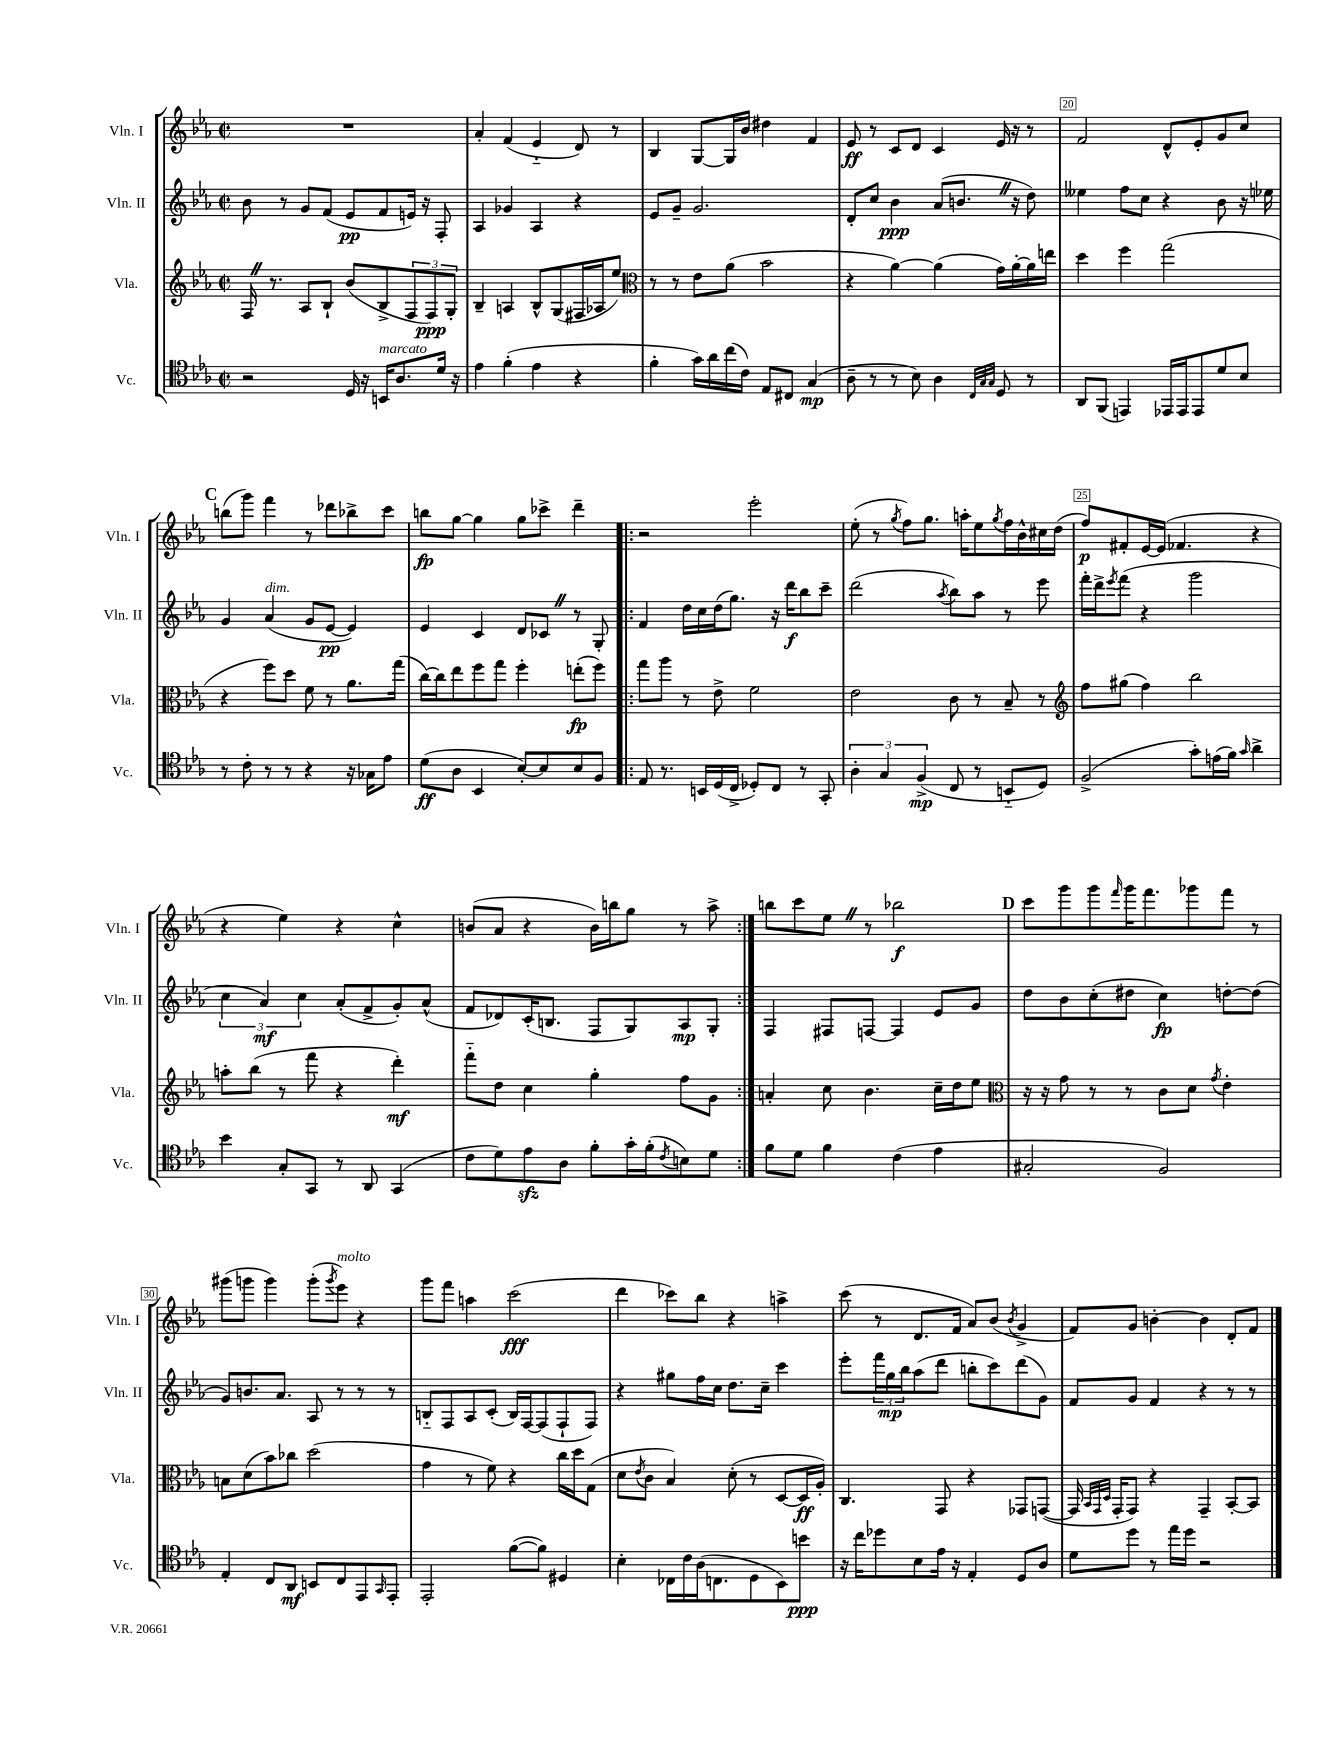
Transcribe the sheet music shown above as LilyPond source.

<<
\new StaffGroup <<
\new Staff = "s0" \with { instrumentName = "Vln. I" shortInstrumentName = "Vln. I" } {
    \clef treble \key ees \major \defaultTimeSignature \time 2/2
    R1 |
    aes'4-. f'4( ees'4-_ d'8) r8 |
    bes4 g8~ g16 bes'16 dis''4 f'4 |
    ees'8\ff r8 c'8 d'8 c'4 ees'16 r16 r8 |
    f'2 d'8-^ ees'8-. g'8 c''8 |
    \mark \markup { \bold "C" } b''8( g'''8) f'''4 r8 des'''8 bes''8-> c'''8 |
    b''8\fp g''8~ g''4 g''8 ces'''8-> d'''4-- |
    \repeat volta 2 { r2 ees'''2-. |
    ees''8-.( r8 \acciaccatura { g''8 } f''8) g''8. a''16-. ees''8 \acciaccatura { g''8 } f''16 bes'16-^ cis''16 d''16( |
    f''8\p) fis'8-. ees'16~ ees'16( fes'4. r4 |
    r4 ees''4) r4 c''4-^ |
    b'8( aes'8 r4 b'16) b''16 g''8 r8 aes''8-> | }
    b''8 c'''8 ees''8 \once \override BreathingSign.text = \markup { \musicglyph "scripts.caesura.straight" } \breathe r8 bes''2\f |
    \mark \markup { \bold "D" } c'''8 g'''8 g'''8 \grace { f'''16 } g'''16 f'''8. ges'''8 f'''8 r8 |
    gis'''8( g'''8 g'''4) g'''8-.( \acciaccatura { g'''8 } ees'''8^\markup { \italic "molto" }) r4 |
    g'''8 f'''8 a''4 c'''2\fff( |
    d'''4 ces'''8) bes''8 r4 a''4-> |
    c'''8( r8 d'8. f'16 aes'8) bes'8( \acciaccatura { bes'8 } g'4-> |
    f'8) g'8 b'4~-. b'4 d'8-. f'8 \bar "|." |
}
\new Staff = "s1" \with { instrumentName = "Vln. II" shortInstrumentName = "Vln. II" } {
    \clef treble \key ees \major \defaultTimeSignature \time 2/2
    bes'8 r8 g'8 f'8( ees'8\pp f'8 e'16) r16 f8-. |
    aes4 ges'4 aes4 r4 |
    ees'8 g'8-- g'2. |
    d'8-. c''8 bes'4\ppp aes'8( b'8. \once \override BreathingSign.text = \markup { \musicglyph "scripts.caesura.straight" } \breathe r16 d''8) |
    eeses''4 f''8 c''8 r4 bes'8 r16 ees''16 |
    \mark \markup { \bold "C" } g'4 aes'4^\markup { \italic "dim." }( g'8 ees'8~\pp ees'4) |
    ees'4 c'4 d'8 ces'8 \once \override BreathingSign.text = \markup { \musicglyph "scripts.caesura.straight" } \breathe r8 g8-. |
    \repeat volta 2 { f'4 d''16 c''16 d''16( g''8.) r16 d'''16\f bes''8 c'''8-- |
    d'''2( \acciaccatura { aes''8 } bes''8) aes''8 r8 ees'''8 |
    f'''16-. d'''16-> \acciaccatura { ees'''8 } f'''8( r4 g'''2 |
    \tuplet 3/2 { c''4 aes'4\mf) c''4 } aes'8-.( f'8-> g'8-.) aes'8-^( |
    f'8 des'8) c'16-.( b8. f8 g8) aes8\mp g8-. | }
    f4 fis8 f8~ f4 ees'8 g'8 |
    \mark \markup { \bold "D" } d''8 bes'8 c''8-.( dis''8 c''4\fp) d''8~-. d''8( |
    g'8) b'8. aes'8. aes8 r8 r8 r8 |
    b8-_ f8 aes8 c'8-.( b16) f16~ f8( f8-! f8) |
    r4 gis''8 f''16 c''16 d''8. c''16-- c'''4 |
    ees'''8-. \tuplet 3/2 { f'''16 g''16\mp bes''16 } aes''8( d'''8 b''8-. c'''8) d'''8( g'8) |
    f'8 g'8 f'4 r4 r8 r8 \bar "|." |
}
\new Staff = "s2" \with { instrumentName = "Vla." shortInstrumentName = "Vla." } {
    \clef treble \key ees \major \defaultTimeSignature \time 2/2
    f16 \once \override BreathingSign.text = \markup { \musicglyph "scripts.caesura.straight" } \breathe r8. aes8 bes8-! bes'8( bes8-> \tuplet 3/2 { f8 f8\ppp) g8-. } |
    bes4-- a4 bes8-^ g8( fis16 aes16 ees''8) |
    \clef alto r8 r8 ees'8 aes'8( bes'2 |
    r4 aes'4~) aes'4( g'16) aes'16~-. aes'16 e''16 |
    d''4 f''4 g''2( |
    \mark \markup { \bold "C" } r4 f''8) d''8 f'8 r8 aes'8. g''16( |
    c''16~) c''16 ees''8 f''8 g''8 f''4-. e''8-.\fp( f''8) |
    \repeat volta 2 { g''8 aes''8 r8 ees'8-> f'2 |
    ees'2 c'8 r8 bes8-- r8 |
    \clef treble f''8 gis''8( f''4) bes''2 |
    a''8-. bes''8( r8 f'''8 r4 d'''4-.\mf) |
    f'''8-_ d''8 c''4 g''4-. f''8 g'8 | }
    a'4-. c''8 bes'4. c''16-- d''16 ees''8 |
    \mark \markup { \bold "D" } \clef alto r16 r16 g'8 r8 r8 c'8 d'8 \acciaccatura { g'8 } ees'4-. |
    b8 d'8( bes'8) ces''8 d''2( |
    g'4 r8 f'8) r4 c''16 d''16 g8( |
    d'8 \acciaccatura { ees'8 } c'8 bes4) d'8-.( r8 d8~ d16\ff aes16-.) |
    c4. g,8 r4 ges,8 g,8~( |
    g,16 \grace { bes,32 g,32 d32 } g,16-. g,8) r4 g,4-- bes,8~-. bes,8 \bar "|." |
}
\new Staff = "s3" \with { instrumentName = "Vc." shortInstrumentName = "Vc." } {
    \clef tenor \key ees \major \defaultTimeSignature \time 2/2
    r2 d16 r16 b,16^\markup { \italic "marcato" } aes8. d'16 r16 |
    ees'4 f'4-.( ees'4 r4 |
    f'4-. g'16) aes'16 c''16( c'16) ees8 cis8 g4\mp( |
    aes8-- r8 r8 bes8) aes4 \grace { c32 g32 g32 } d8 r8 |
    aes,8 f,8( e,4) ees,16 ees,16 ees,8 d'8 bes8 |
    \mark \markup { \bold "C" } r8 c'8-. r8 r8 r4 r16 ges16 ees'8 |
    d'8\ff( aes8 bes,4 bes8~-.) bes8 bes8 f8 |
    \repeat volta 2 { ees8 r8. b,16 d16( c16-> des8-.) c8 r8 g,8-. |
    \tuplet 3/2 { aes4-. g4 f4->\mp( } c8 r8 b,8-_ d8) |
    f2->( g'8-.) e'16( f'16) \grace { g'16 } aes'4-> |
    bes'4 g8-. g,8 r8 aes,8 g,4( |
    c'8 d'8) ees'8\sfz aes8 f'8-. g'16-. f'16-.( \acciaccatura { c'8 } b8) d'8 | }
    f'8 d'8 f'4 c'4( ees'4 |
    \mark \markup { \bold "D" } gis2-. f2) |
    ees4-. c8 aes,8\mf b,8 c8 ees,8 \grace { g,16 } ees,8-. |
    ees,2-. f'8~( f'8) dis4 |
    bes4-. ces16 c'16 aes16( c8. d8 bes,8) b'8\ppp |
    r16 c''16 des''8 bes8 ees'16 r16 ees4-. d8 aes8 |
    d'8 d''8 r8 ees''16 d''16 r2 \bar "|." |
}
>>
>>
\layout { \context { \Score currentBarNumber = #16 \override BarNumber.break-visibility = ##(#f #t #t) barNumberVisibility = #(every-nth-bar-number-visible 5) \override BarNumber.stencil = #(make-stencil-boxer 0.1 0.3 ly:text-interface::print) } }
